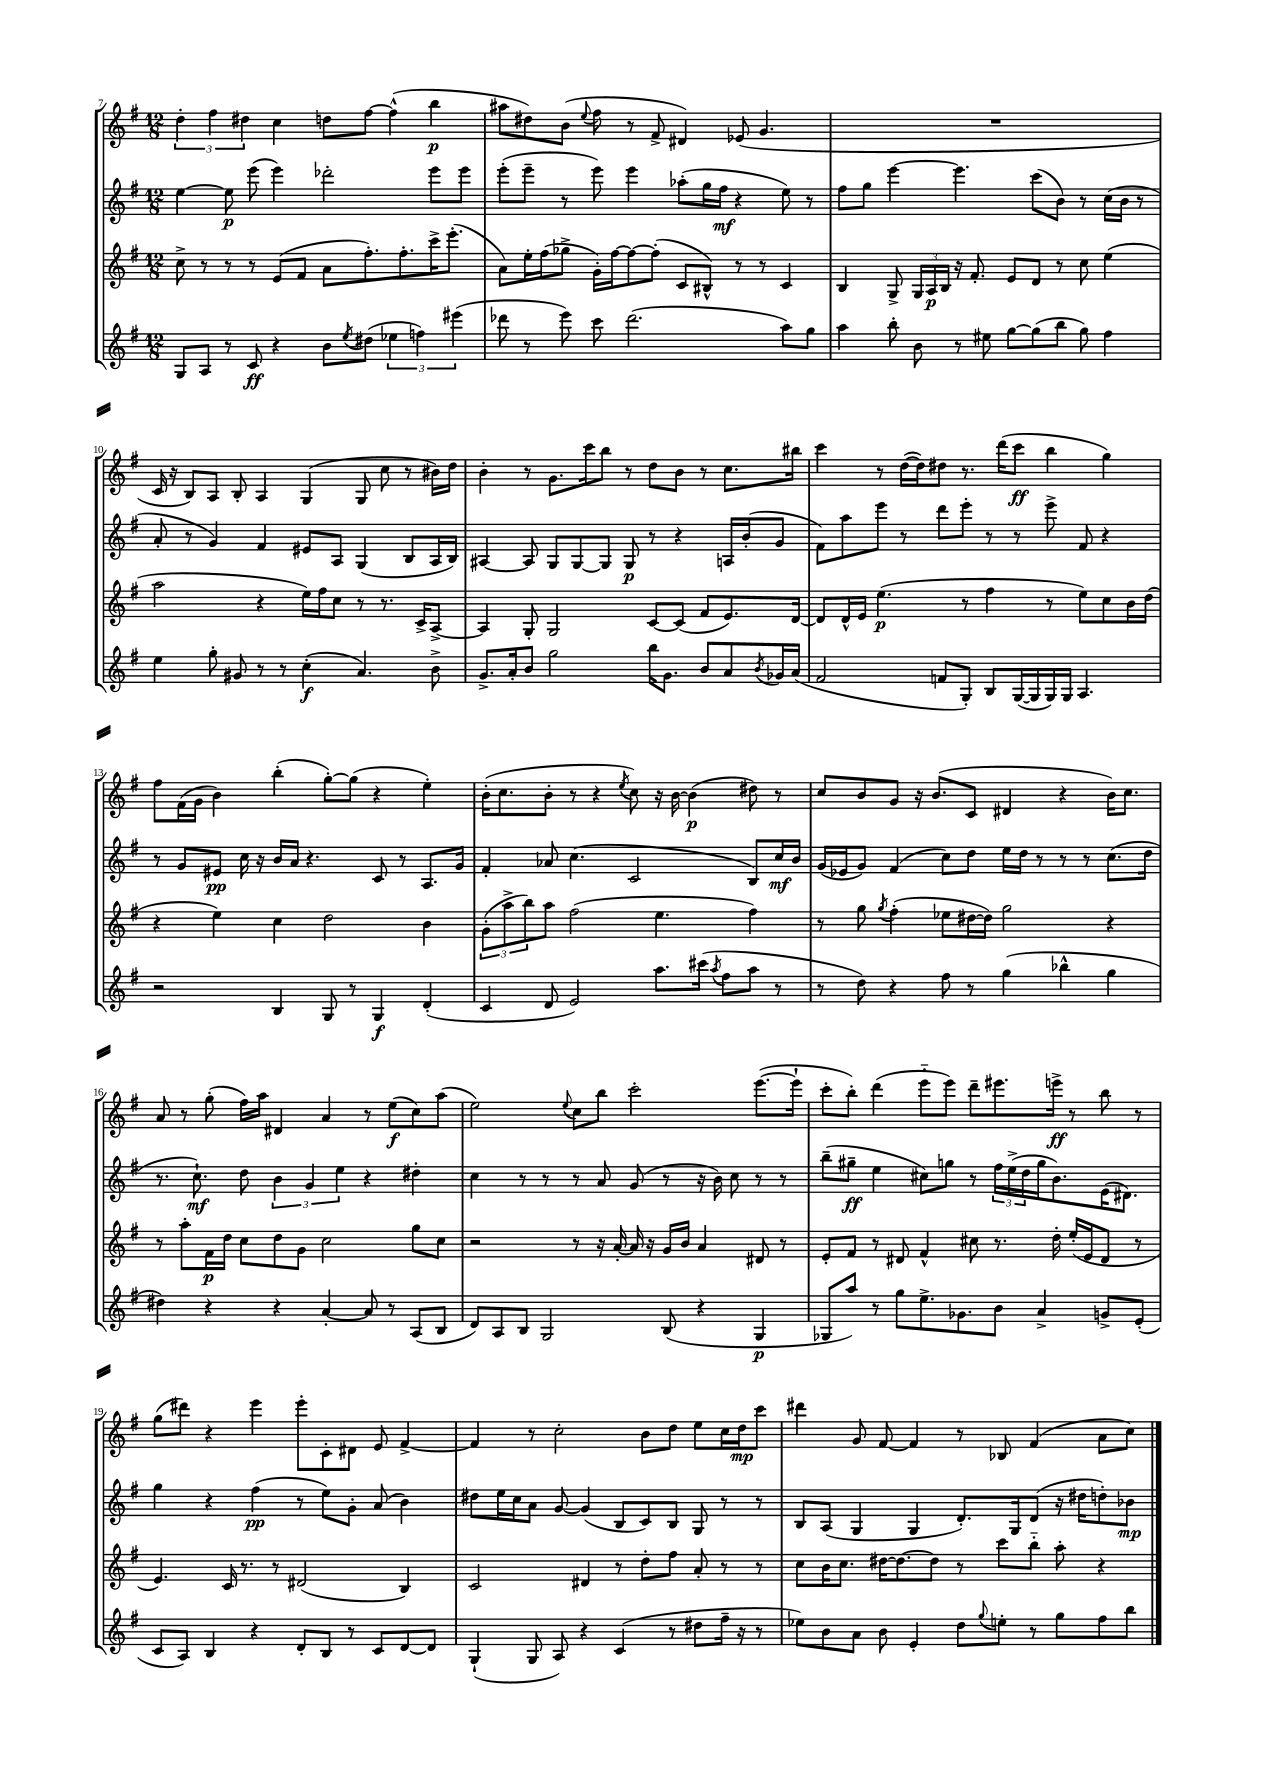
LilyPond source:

<<
\new StaffGroup <<
\new Staff = "s0" {
    \clef treble \key g \major \numericTimeSignature \time 12/8
    \tuplet 3/2 { d''4-. fis''4 dis''4 } c''4 d''8 fis''8~ fis''4-^( b''4\p |
    ais''8 dis''8) b'8( \appoggiatura { e''8 } fis''8 r8 fis'8-> dis'4) ees'8( g'4. |
    R1. |
    c'16 r16 b8) a8 b8-. a4 g4( g8 c''8 r8 bis'16) d''16 |
    b'4-. r8 g'8. c'''16 b''8 r8 d''8 b'8 r8 c''8. bis''16 |
    c'''4 r8 d''16~( d''16) dis''8 r8. d'''16( c'''8\ff b''4 g''4) |
    fis''8 fis'16( g'16 b'4) b''4-.( g''8~-.) g''8( r4 e''4-.) |
    b'16-.( c''8. b'8-. r8 r4 \acciaccatura { e''8 } c''8) r16 b'16~ b'4\p( dis''8) r8 |
    c''8 b'8 g'8 r16 b'8.( c'8 dis'4 r4 b'16) c''8. |
    a'8 r8 g''8-.( fis''16) a''16 dis'4 a'4 r8 e''8\f( c''8) a''8( |
    e''2) \appoggiatura { e''8 } c''8 b''8 c'''2-. e'''8.~( e'''16-! |
    c'''8-. b''8-.) d'''4( e'''8-_ e'''8) d'''8-- eis'''8. e'''16->\ff r8 b''8 r8 |
    g''8( dis'''8) r4 e'''4 e'''8-. c'8-. dis'8 e'8 fis'4~-> |
    fis'4 r8 c''2-. b'8 d''8 e''8 c''16 d''16\mp c'''8 |
    dis'''4 g'8 fis'8~ fis'4 r8 bes8 fis'4( a'8 c''8) \bar "|." |
}
\new Staff = "s1" {
    \clef treble \key g \major \numericTimeSignature \time 12/8
    e''4~ e''8\p e'''8( e'''4) des'''2-. e'''8 e'''8 |
    e'''8-.( e'''8-- r8 e'''8) e'''4 aes''8-.( g''16 fis''16\mf r4 e''8) r8 |
    fis''8 g''8 e'''4~ e'''4. c'''8( b'8) r8 c''16( b'16 r8 |
    a'8-. r8 g'4) fis'4 eis'8 a8 g4( b8 a16 b16) |
    ais4~ ais8 g8 g8~ g8 g8\p r8 r4 a16 b'16-.( g'8 |
    fis'8) a''8 e'''8 r8 d'''8 e'''8-. r8 r8 e'''8-> fis'8 r4 |
    r8 g'8 eis'8\pp c''16 r16 b'16 a'16 r4. c'8 r8 a8. g'16 |
    fis'4-. aes'8 c''4.( c'2 b8) c''16\mf b'16 |
    g'16( ees'16 g'8) fis'4( c''8) d''8 e''16 d''16 r8 r8 r8 c''8.( d''16 |
    r8. c''8.-!\mf) d''8 \tuplet 3/2 { b'4 g'4 e''4 } r4 dis''4-. |
    c''4 r8 r8 r8 a'8 g'8( r8 r16 b'16) c''8 r8 r8 |
    b''8--( gis''8--\ff e''4 cis''8) g''8 r8 \tuplet 3/2 { fis''16 e''16->( d''16 } g''16 b'8.) e'16( dis'8.) |
    g''4 r4 fis''4\pp( r8 e''8) g'8-. a'8( b'4) |
    dis''8 e''16 c''16 a'8 g'8~ g'4( b8 c'8) b8 g8 r8 r8 |
    b8 a8( g4 g4 d'8.-.) g16 d'8( r16 dis''16 d''8-.) bes'8\mp \bar "|." |
}
\new Staff = "s2" {
    \clef treble \key g \major \numericTimeSignature \time 12/8
    c''8-> r8 r8 r8 e'8( fis'8 a'8 fis''8.-.) fis''8.-. c'''16-> e'''8.-.( |
    a'8) e''16-. fis''16( ges''8-> g'16-.) fis''16~ fis''8~ fis''8-.( c'8 bis8-^) r8 r8 c'4 |
    b4 g8-> \tuplet 3/2 { g16 a16\p b16 } r16 fis'8.-. e'8 d'8 r8 c''8 e''4( |
    a''2 r4 e''16) fis''16 c''8 r8 r8. c'16-> a8~-> |
    a4 g8-. g2 c'8~ c'8( fis'8 e'8.) d'16~ |
    d'8 d'16-^ e'16 e''4.\p( r8 fis''4 r8 e''8) c''8 b'16 d''16( |
    r4 e''4) c''4 d''2 b'4 |
    \tuplet 3/2 { g'8-.( a''8-> b''8) } a''8 fis''2( e''4. fis''4) |
    r8 g''8 \acciaccatura { g''8 } fis''4-.( ees''8 dis''16~ dis''16) g''2 r4 |
    r8 a''8-. fis'16\p d''16 c''8 d''8 g'8 c''2 g''8 c''8 |
    r2 r8 r16 a'16~-. a'16 r16 g'16 b'16 a'4 dis'8 r8 |
    e'8-. fis'8 r8 dis'8 fis'4-^ cis''8 r8. d''16-. e''16-.( e'16 dis'8 r8 |
    e'4.) c'16 r8. r8 dis'2( b4) |
    c'2 dis'4 r8 d''8-. fis''8 a'8-. r8 r8 |
    c''8 b'16 c''8. dis''16~ dis''8.~ dis''8 r8 c'''8 b''8-_ a''8-. r4 \bar "|." |
}
\new Staff = "s3" {
    \clef treble \key g \major \numericTimeSignature \time 12/8
    g8 a8 r8 c'8\ff r4 b'8 \acciaccatura { e''8 } dis''8( \tuplet 3/2 { ees''4 f''4) eis'''4( } |
    des'''8 r8 e'''8) c'''8 des'''2.( a''8) g''8 |
    a''4 b''8-. b'8 r8 eis''8 g''8~ g''8( b''8 g''8) fis''4 |
    e''4 g''8-. gis'8 r8 r8 c''4-.\f( a'4.) b'8-> |
    g'8.-> a'16-. b'8 g''2 b''16 g'8. b'8 a'8 \acciaccatura { b'8 } ges'16 a'16( |
    fis'2 f'8 g8-.) b8 g16~( g16 g16) g16 a4. |
    r2 b4 g8 r8 g4\f d'4-.( |
    c'4 d'8 e'2) a''8. cis'''16( \acciaccatura { a''8 } fis''8 a''8 r8 |
    r8 d''8) r4 fis''8 r8 g''4( bes''4-^ g''4 |
    dis''4) r4 r4 a'4~-. a'8 r8 a8( b8 |
    d'8) a8 b8 g2 b8( r4 g4\p |
    ges8 a''8) r8 g''8 e''8.-> ges'8. b'8 a'4-> g'8-> e'8-.( |
    c'8 a8) b4 r4 d'8-. b8 r8 c'8 d'8~ d'8 |
    g4-!( g8 a8) r4 c'4( r8 dis''8 fis''16-- r16 r8 |
    ees''8) b'8 a'8 b'8 e'4-. d''8 \appoggiatura { g''8 } e''8-. r8 g''8 fis''8 b''8 \bar "|." |
}
>>
>>
\layout { \context { \Score currentBarNumber = #7 } }
